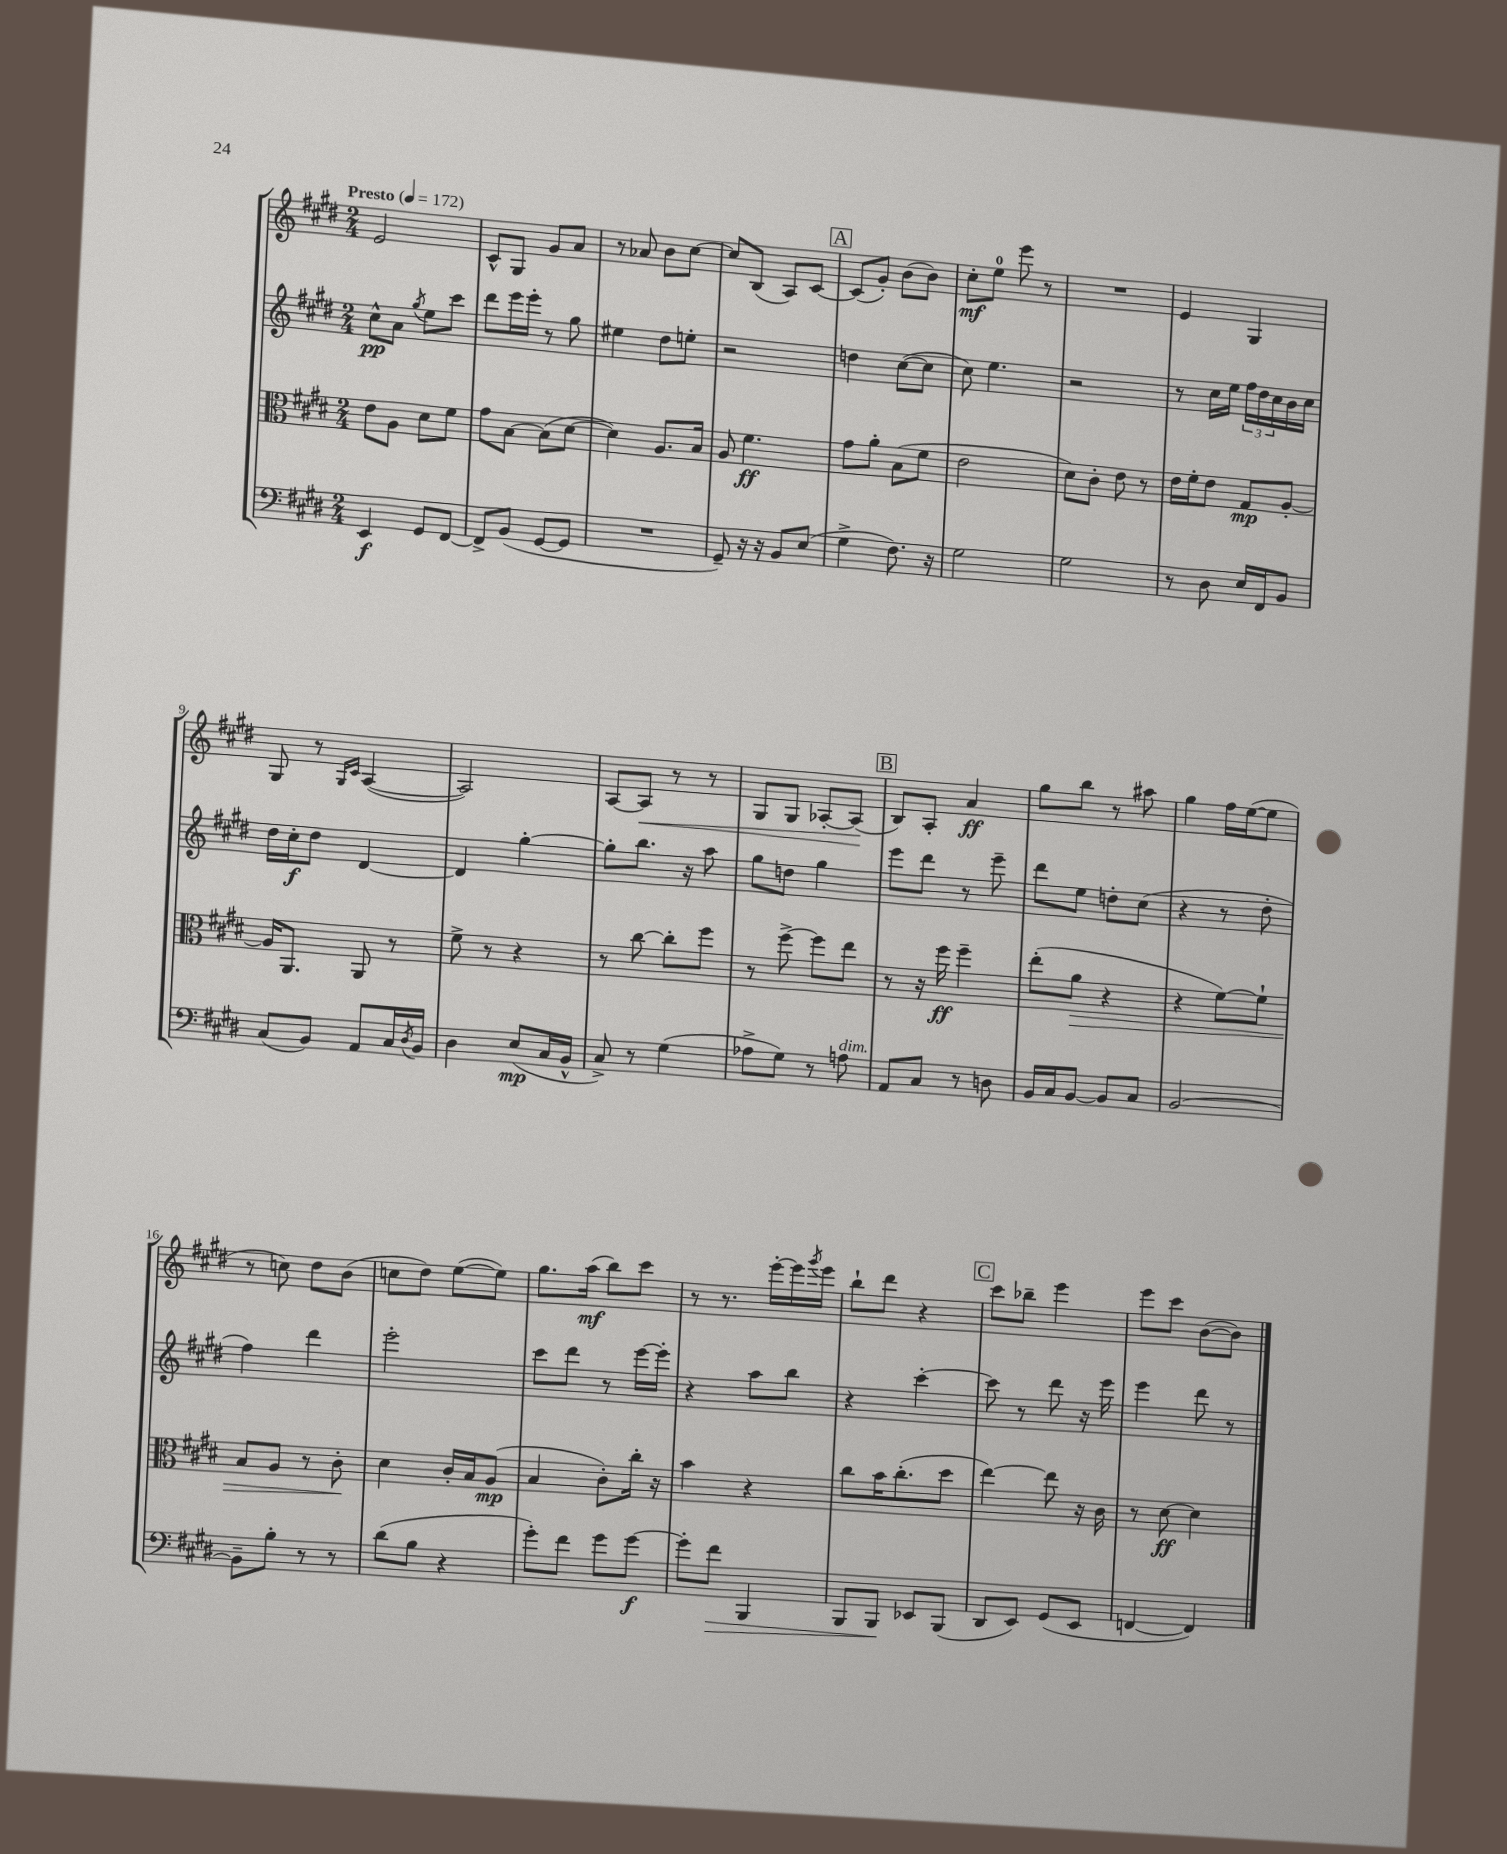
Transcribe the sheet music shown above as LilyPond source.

<<
\new StaffGroup <<
\new Staff = "s0" {
    \clef treble \key e \major \numericTimeSignature \time 2/4 \tempo "Presto" 4 = 172
    e'2 |
    cis'8-^ gis8 gis'8 a'8 |
    r8 aes'8 b'8 cis''8~ |
    cis''8 b8( a8) cis'8~ |
    \mark \markup { \box "A" } cis'8( gis'8-.) b'8( b'8) |
    cis''8-.\mf e''8-0 e'''8 r8 |
    R2 |
    e'4 gis4 |
    gis8 r8 \grace { gis16 cis'16 } a4~( |
    a2) |
    a8~ a8\< r8 r8 |
    gis8 gis8 aes8~-. aes8\!( |
    \mark \markup { \box "B" } b8) a8-. a'4\ff |
    gis''8 b''8 r8 ais''8 |
    gis''4 fis''16 e''16~( e''8 |
    r8 c''8) dis''8 b'8( |
    c''8 dis''8) e''8~( e''8) |
    gis''8. a''16\mf( b''8) cis'''8 |
    r8 r8. e'''16~-. e'''16 \acciaccatura { gis'''8 } e'''16 |
    b''8-! dis'''8 r4 |
    \mark \markup { \box "C" } cis'''8 bes''8-- e'''4 |
    e'''8 cis'''8 b'8~( b'8) \bar "|." |
}
\new Staff = "s1" {
    \clef treble \key e \major \numericTimeSignature \time 2/4
    cis''8-^\pp a'8 \acciaccatura { gis''8 } e''8 cis'''8 |
    dis'''8 e'''16 e'''16-. r8 gis''8 |
    eis''4 dis''8 e''8-. |
    r2 |
    \mark \markup { \box "A" } d''4 cis''8~( cis''8 |
    cis''8) e''4. |
    r2 |
    r8 cis''16 e''16 \tuplet 3/2 { fis''16 dis''16 cis''16 } b'16 cis''16 |
    dis''16 cis''16-.\f dis''8 dis'4~ |
    dis'4 gis''4~-. |
    gis''8-. b''8. r16 a''8 |
    gis''8 d''8 gis''4 |
    \mark \markup { \box "B" } e'''8 dis'''8 r8 e'''8-- |
    dis'''8 e''8 d''8-. cis''8( |
    r4 r8 dis''8-. |
    fis''4) dis'''4 |
    e'''2-. |
    cis'''8 dis'''8 r8 e'''16~ e'''16-. |
    r4 a''8 b''8 |
    r4 cis'''4~-. |
    \mark \markup { \box "C" } cis'''8 r8 dis'''8 r16 e'''16 |
    e'''4 dis'''8 r8 \bar "|." |
}
\new Staff = "s2" {
    \clef alto \key e \major \numericTimeSignature \time 2/4
    e'8 a8 dis'8 fis'8 |
    gis'8 b8~ b8( dis'8~ |
    dis'4) a8. b16 |
    a8 fis'4.\ff |
    \mark \markup { \box "A" } gis'8 a'8-. b8( fis'8 |
    e'2 |
    dis'8) cis'8-. e'8 r8 |
    e'16 fis'16-. e'8 gis8\mp a8~-. |
    a16 a,8. a,8 r8 |
    fis'8-> r8 r4 |
    r8 cis''8~ cis''8-. fis''8 |
    r8 fis''8~-> fis''8 e''8 |
    \mark \markup { \box "B" } r8 r16 fis''16\ff fis''4-- |
    e''8-.( a'8\> r4 |
    r4 fis'8~) fis'8-! |
    b8 a8 r8 cis'8-.\! |
    dis'4 cis'16-. b16 a8\mp( |
    b4 cis'8-.) cis''16-. r16 |
    b'4 r4 |
    cis''8 b'16 cis''8.-.( dis''8 |
    \mark \markup { \box "C" } e''4~) e''8 r16 cis'16 |
    r8 dis'8~\ff dis'4 \bar "|." |
}
\new Staff = "s3" {
    \clef bass \key e \major \numericTimeSignature \time 2/4
    e,4\f gis,8 fis,8~ |
    fis,8-> b,8( gis,8~ gis,8 |
    R2 |
    gis,8--) r16 r16 b,8 e8( |
    \mark \markup { \box "A" } gis4-> fis8.) r16 |
    gis2 |
    gis2 |
    r8 dis8 e16 fis,16 b,8 |
    cis8( b,8) a,8 cis16 \acciaccatura { dis8 } b,16 |
    dis4 e8\mp( cis16 b,16-^ |
    cis8->) r8 gis4( |
    aes8-> gis8) r8 a8^\markup { \italic "dim." } |
    \mark \markup { \box "B" } a,8 cis8 r8 d8 |
    b,16 cis16 b,8~ b,8 cis8 |
    b,2~ |
    b,8-- b8-. r8 r8 |
    dis'8( b8 r4 |
    gis'8-.) fis'8 gis'8 gis'8~\f |
    gis'8-. fis'8\> b,,4 |
    b,,8 b,,8\! ees,8 b,,8( |
    \mark \markup { \box "C" } dis,8 e,8) gis,8( e,8 |
    f,4~ f,4) \bar "|." |
}
>>
>>
